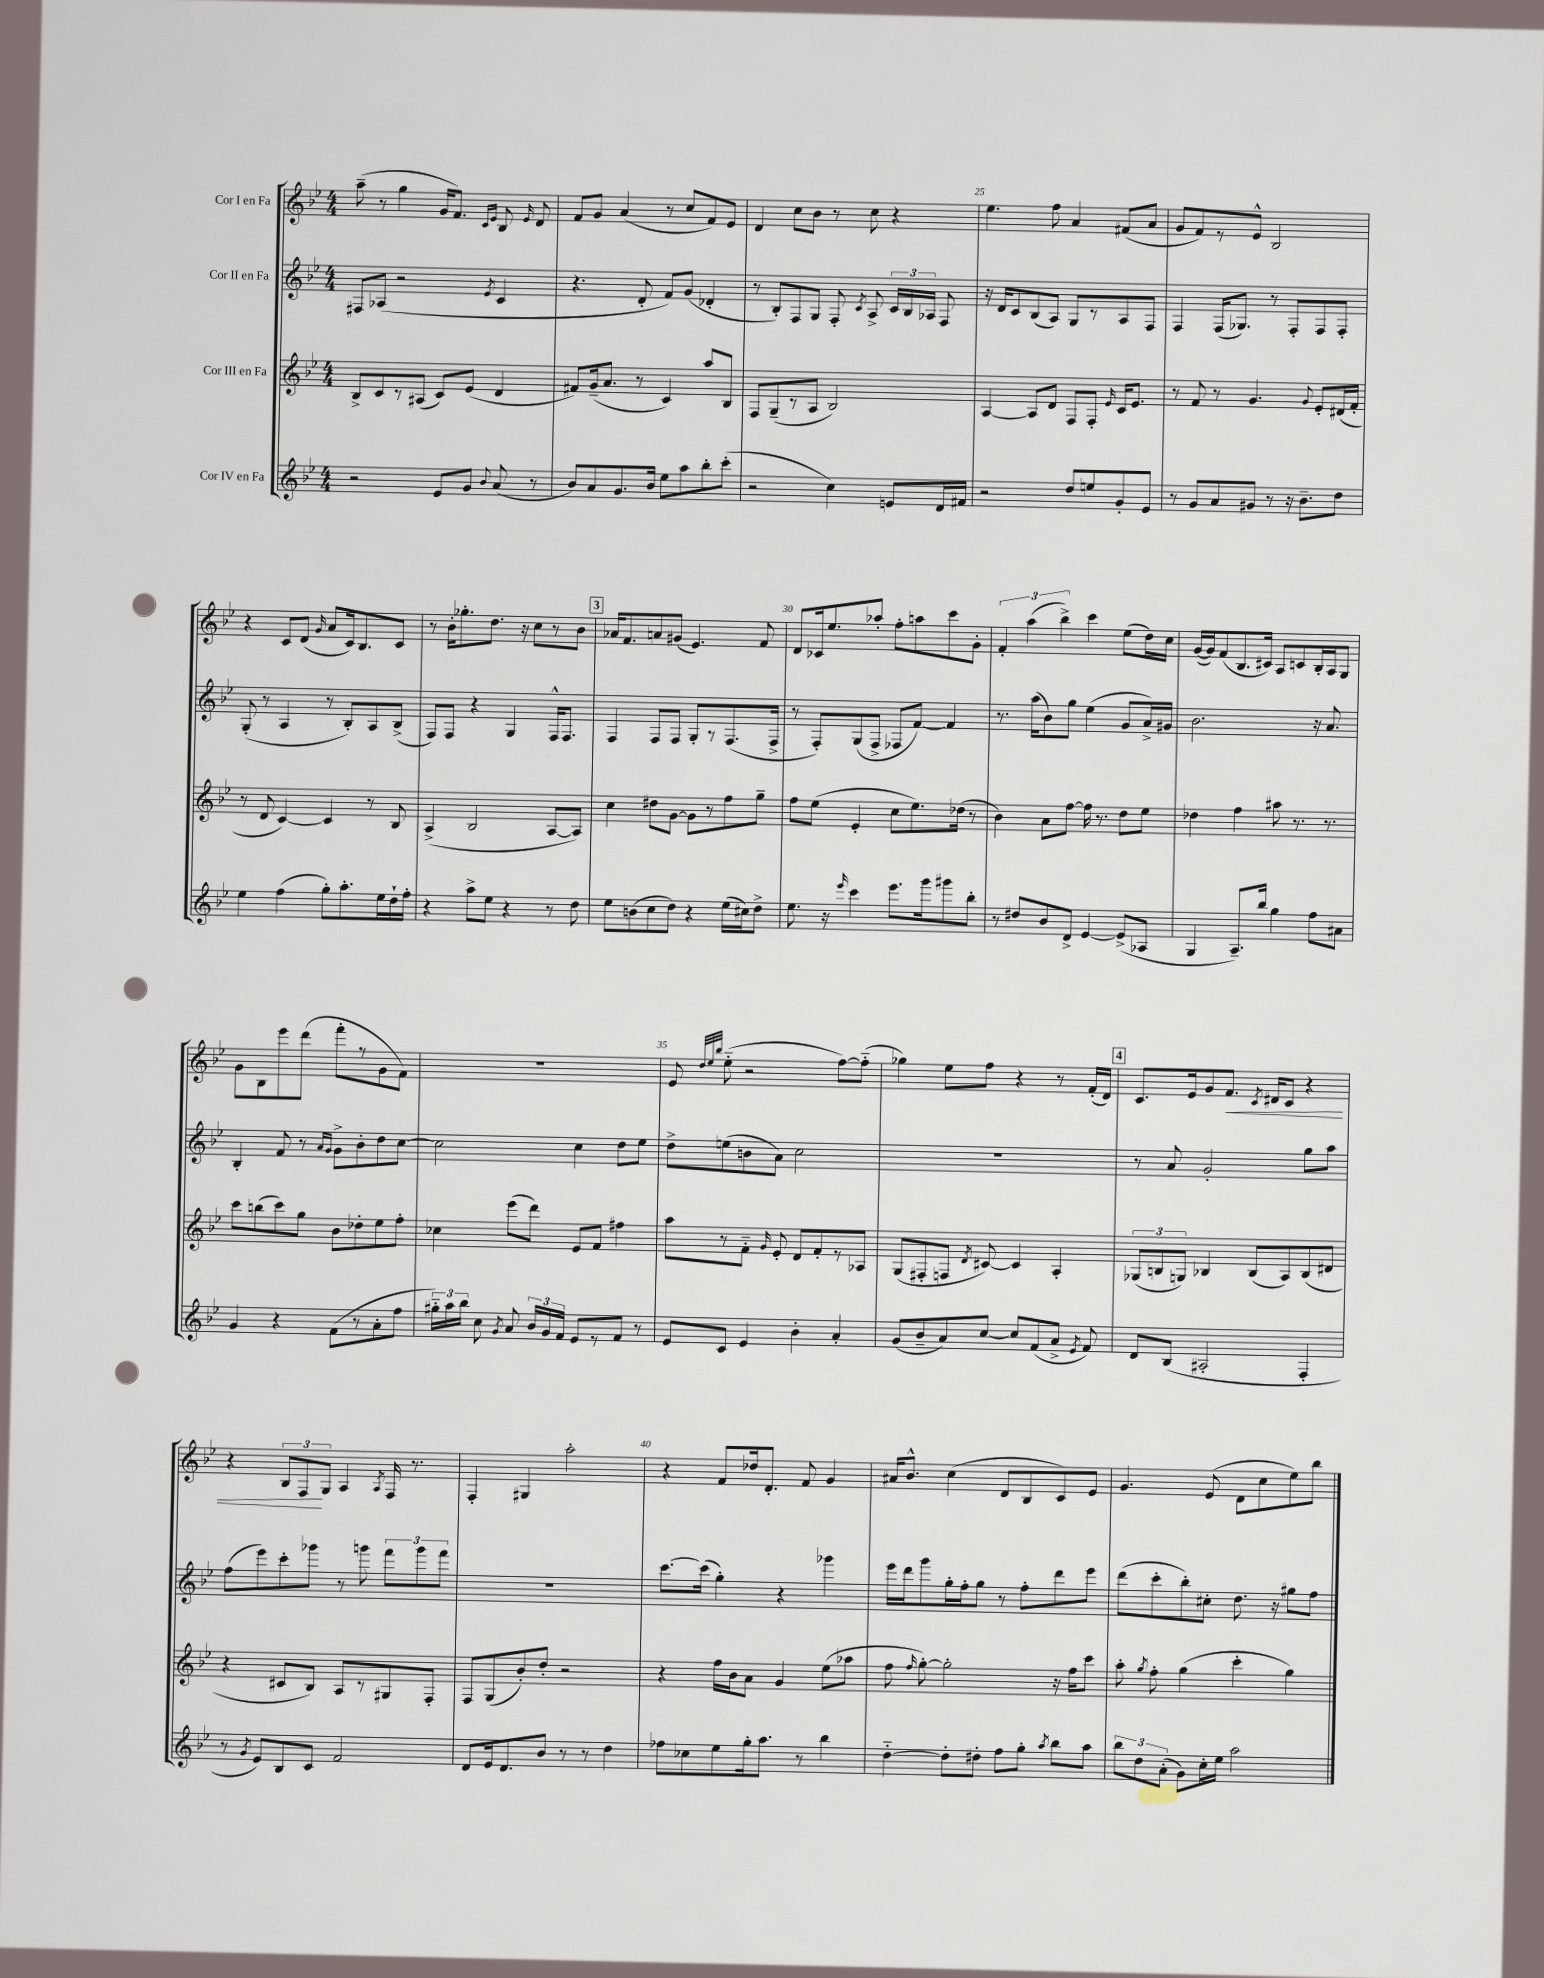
<<
\new StaffGroup <<
\new Staff = "s0" \with { instrumentName = "Cor I en Fa" } {
    \clef treble \key bes \major \numericTimeSignature \time 4/4
    \autoBeamOff a''8--( r8 g''4 g'16[ f'8.]) \grace { c'16[ ees'16] } bes8 \grace { ees'16 } d'8 |
    f'8[ g'8] a'4( r8 c''8[ f'8) ees'8] |
    d'4 c''8[ bes'8] r8 c''8 r4 |
    ees''4. f''8 a'4 fis'8[( a'8] |
    g'8[ f'8) r8 ees'8]-^ bes2 |
    r4 c'8[ d'8]( \grace { g'16 } a'8[ c'16) bes8. c'8] |
    r8 bes'16[-. ges''8.-. d''8.] r16 c''8[ r8 bes'8] |
    \mark \markup { \box "3" } aes'16[ f'8. a'8 gis'8]( ees'4.) f'8 |
    d'8[ ces'16 ees''8. aes''8]-. f''8[-. a''8 c'''8 g'8]-. |
    \tuplet 3/2 { f'4-. a''4( bes''4->) } c'''4 ees''8[( d''16) c''16] |
    g'16[~( g'16) f'8( bes8. cis'16]) a8[ c'8 bes16-. a16 g8] |
    g'8[ bes8 ees'''8 d'''8]( f'''8[-. r8 g'8 f'8]) |
    R1 |
    ees'8 \grace { d''32[ ees''32 bes''32] } ees''8-_( r2 f''8[~) f''8]-_( |
    ges''4) ees''8[ f''8] r4 r8 f'16[-.( d'16]) |
    \mark \markup { \box "4" } c'8.[ ees'16 g'8 f'8.]\< \acciaccatura { c'8 } dis'16[ c'8] r4 |
    r4 \tuplet 3/2 { bes8[ f8\! g8] } a4 \acciaccatura { a8 } f16 r8. |
    f4-. gis4 a''2-. |
    r4 f'8[ des''16 d'8.]-. f'8 g'4 |
    ais'16[ bes'8.]-^ c''4( d'8[ bes8 c'8) ees'8] |
    g'4. ees'8( d'8[ c''8 ees''8) bes''8] \bar "|." |
}
\new Staff = "s1" \with { instrumentName = "Cor II en Fa" } {
    \clef treble \key bes \major \numericTimeSignature \time 4/4
    \autoBeamOff fis8[ aes8]( r2 \acciaccatura { ees'8 } c'4 |
    r4. d'8-. f'8[) g'8]( des'4-. |
    r8 bes8[-.) f8 g8] f8-. \acciaccatura { c'8 } a8-> \tuplet 3/2 { c'16[ bes16 aes16] } f8 |
    r16 d'16[ c'8 bes8( a8]) g8[ r8 a8 f8] |
    f4 f16[( ges8.]) r8 f8[-. f8 f8]-. |
    g8-.( r8 a4 r8 bes8[-.) a8 bes8]->( |
    f8[) f8] r4 g4 f16[-^ f8.] |
    \mark \markup { \box "3" } f4 f8[ f8] g8[-. r8 f8.( f16]-> |
    r8 f8[-.) g8( f8]-> fes8[ f'8]~) f'4 |
    r8. a''16[( bes'8) g''8] ees''4( g'8[ a'16->) gis'16] |
    bes'2. r16 a'8. |
    bes4-. f'8 r8 \grace { a'16[ g'16] } g'8[-> bes'8-. d''8 c''8]~ |
    c''2 c''4 d''8[ ees''8] |
    d''8[-> e''8( b'8 a'8]) c''2 |
    R1 |
    \mark \markup { \box "4" } r8 a'8 g'2-. g''8[ a''8] |
    f''8[( ees'''8) c'''8-. ges'''8] r8 g'''8 \tuplet 3/2 { f'''8[ g'''8 f'''8] } |
    R1 |
    c'''8.[~ c'''16]( g''4-.) r4 ges'''4 |
    ees'''16[ d'''16 g'''8 g''16-. f''16-. g''8] r8 f''8[-. d'''8 ees'''8] |
    d'''8[( c'''8-. bes''8-.) cis''8]-. d''8. r16 gis''8[ f''8] \bar "|." |
}
\new Staff = "s2" \with { instrumentName = "Cor III en Fa" } {
    \clef treble \key bes \major \numericTimeSignature \time 4/4
    \autoBeamOff bes8[-> c'8 r8 ais8]( c'8[) ees'8]( d'4 |
    fis'8[) g'16--( a'8.] r8 c'4) a''8[ bes8] |
    f8[ g8--( r8 a8] bes2) |
    a4~ a8[ d'8] f8[ f8]-. \grace { ees'16 } c'16[ ees'8.] |
    r8 f'8 r8 g'4. \appoggiatura { g'8 } ees'8[-. dis'16( f'16]-. |
    r8 d'8 c'4~) c'4 r8 bes8 |
    a4->( bes2 a8[~ a8]) |
    \mark \markup { \box "3" } c''4 dis''8[ g'8]~ g'8[ r8 f''8 g''8]-- |
    f''8[ ees''8]( ees'4-. c''8[ ees''8.) des''16]( r8 |
    bes'4) a'8[ f''8]~ f''16 r8. d''8[ ees''8] |
    des''4 f''4 ais''8 r8. r8. |
    c'''8[ b''8( c'''8) g''8] bes'8[ des''8-. ees''8 f''8]-. |
    ces''4 ees'''8[( d'''8]) ees'8[ f'8] fis''4 |
    a''8[ r8 f'8]-_ \grace { g'16 } ees'8-. d'8[ f'8-. r8 aes8] |
    g8[( fis8-. f8] \acciaccatura { d'8 } cis'8~) cis'4 a4-. |
    \mark \markup { \box "4" } \tuplet 3/2 { ges8[( b8 g8]) } bes4 bes8[( a8) bes8( dis'8] |
    r4 cis'8[ bes8]) a8[ r8 gis8 f8]-. |
    f8[ g8( bes'8-.) d''8]-. r2 |
    r4 f''16[ bes'16 a'8] g'4 ees''8[( aes''8] |
    f''8 \grace { f''16 } g''8~-.) g''2-. r16 f''16[ c'''8] |
    a''8-. \acciaccatura { g''8 } f''8-. g''4( c'''4-. g''4) \bar "|." |
}
\new Staff = "s3" \with { instrumentName = "Cor IV en Fa" } {
    \clef treble \key bes \major \numericTimeSignature \time 4/4
    \autoBeamOff r2 ees'8[ g'8] \appoggiatura { bes'8 } a'8( r8 |
    bes'8[) a'8 g'8. bes'16] ees''8[ a''8 bes''8-. c'''8]-.( |
    r2 c''4) e'8[ d'16 fis'16] |
    r2 d''8[ e''8 g'8-. ees'8] |
    r8 g'8[ a'8 gis'8] r8 r16 bes'8.[-- d''8] |
    ees''4 f''4( g''8[-.) a''8.-. ees''16 d''16-! f''16]-. |
    r4 a''8[-> ees''8] r4 r8 d''8 |
    \mark \markup { \box "3" } ees''8[ b'8( c''8 d''8]) r4 ees''16[( cis''16) d''8]-> |
    ees''8. r16 \grace { ees'''16 } c'''4 ees'''8.[ g'''16 gis'''8 bes''8]-. |
    r8 dis''8[ bes'8 d'8]-> ees'4~ ees'8[->( aes8] |
    g4 a8.[--) bes''16] g''4 f''8[ ais'8] |
    g'4 r4 f'8[( r8 a'8-. f''8] |
    \tuplet 3/2 { gis''16[-_) a''16 bes''16] } c''8 \acciaccatura { g'8 } a'8 \tuplet 3/2 { bes'16[ g'16 f'16] } ees'8[ r8 f'8] r8 |
    ees'8[ c'8] ees'4 bes'4-. a'4-. |
    g'8[( bes'8-- a'8) c''8]~ c''8[ f'8( a'8]-> \acciaccatura { ees'8 } f'8) |
    \mark \markup { \box "4" } d'8[ bes8]( ais2-. f4-. |
    r8 \acciaccatura { g'8 } ees'8[) bes8 c'8] f'2 |
    d'8[ ees'16 d'8. bes'8] r8 r8 d''4 |
    fes''8[ ces''8 ees''8 g''16-. a''8.] r8 bes''4 |
    d''4~-_ d''8[-. dis''8]-. f''8[ g''8]-. \acciaccatura { a''8 } bes''8[ a''8] |
    \tuplet 3/2 { bes''8[ d''8 a'8]-.( } g'8[) c''16-. ees''16] a''2 \bar "|." |
}
>>
>>
\layout { \context { \Score currentBarNumber = #22 \override BarNumber.break-visibility = ##(#f #t #t) barNumberVisibility = #(every-nth-bar-number-visible 5) } }
